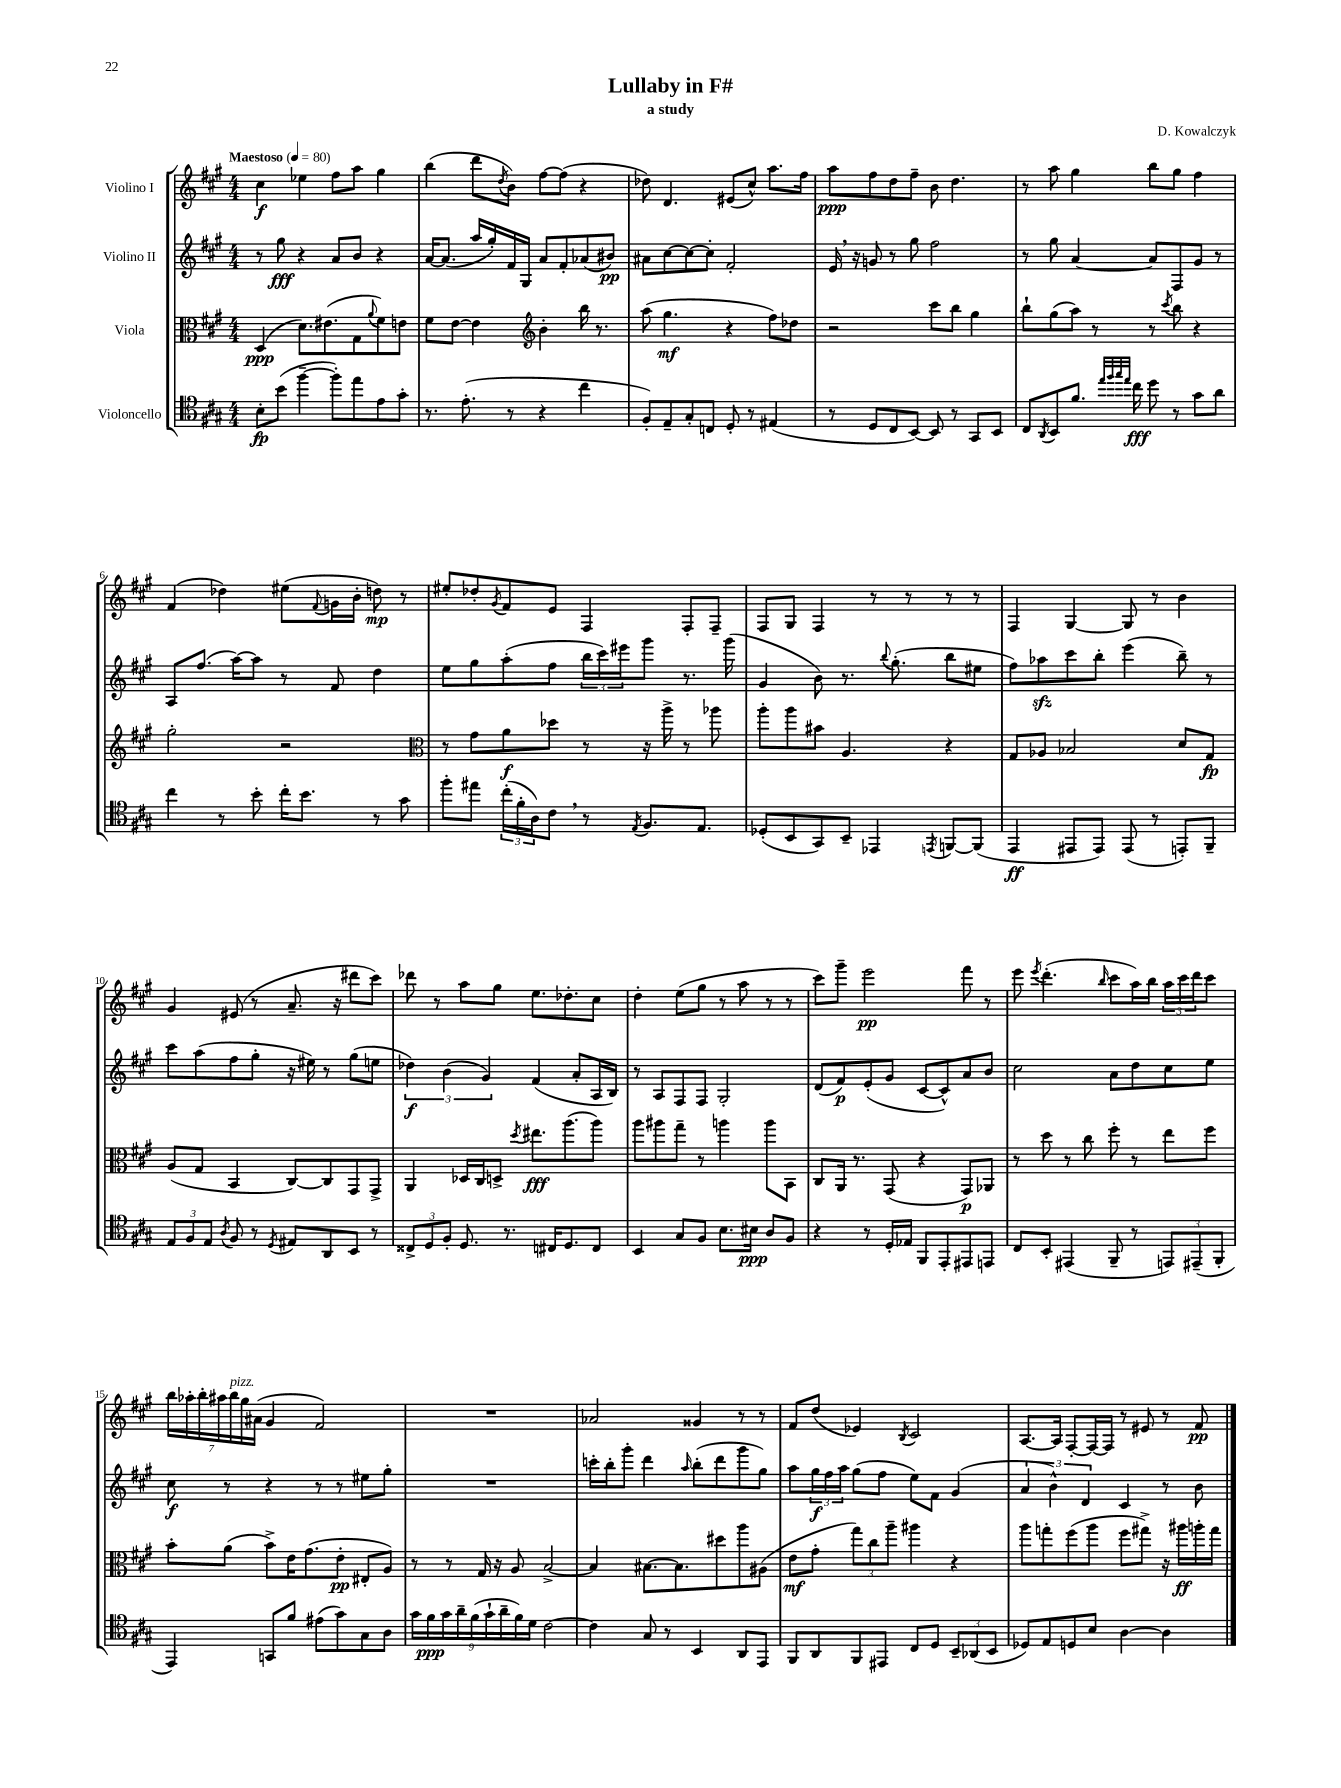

**kern	**kern	**kern	**kern
*staff4	*staff3	*staff2	*staff1
*clefC4	*clefC3	*clefG2	*clefG2
*k[f#c#g#]	*k[f#c#g#]	*k[f#c#g#]	*k[f#c#g#]
*M4/4	*M4/4	*M4/4	*M4/4
*MM80	*MM80	*MM80	*MM80
8B'	(4D	8r	4cc#
(8b	.	8gg#	.
[4ff#~	8.d)	4r	4ee-
.	(8.e#	.	.
8ff#'])	.	8a	8ff#
8ee	8G#	8b	8aa
.	8qqa	.	.
8e	8f#)	4r	4gg#
8g#'	8e	.	.
=	=	=	=
8.r	8f#	[16a	(4bb
.	.	(8.a]	.
.	[8e	.	.
(8.e'	.	.	.
.	4e]	16aa	8ddd
.	.	16gg#')	.
.	.	.	8qdd
8r	.	16f#	8b)
.	.	16G#	.
*	*clefG2	*	*
4r	4b'	8a	[8ff#
.	.	8f#'	(8ff#]
4cc#	16bb	(8a-	4r
.	8.r	.	.
.	.	8b#)	.
=	=	=	=
8F#')	(8aa	8a#	8dd-)
8E~	4.gg#	[8cc#	4.d
8G#'	.	8cc#_	.
8C	.	8cc#']	.
8D'	4r	2f#'	(8e#
8r	.	.	8cc#^^)
(4E#	8ff#)	.	8.aa
.	8dd-	.	.
.	.	.	16ff#
=	=	=	=
8r	2r	16e	8aa
.	.	16r	.
8D	.	8g	8ff#
8C#	.	8r	8dd
[8BB)	.	8gg#	8ff#~
8BB]	8ccc#	2ff#	8b
8r	8bb	.	4.dd
8GG#	4gg#	.	.
8BB	.	.	.
=	=	=	=
8C#	8bb`	8r	8r
8qAA	.	.	.
8BB	(8gg#	8gg#	8aa
8.f#	8aa)	[4a	4gg#
.	8r	.	.
32qqee	.	.	.
32qqff#	.	.	.
32qqgg#	.	.	.
32qqee	.	.	.
16cc#	.	.	.
8dd	8r	8a]	8bb
.	8qccc#	.	.
8r	8bb	8F#	8gg#
8g#	4r	8g#	4ff#
8a	.	8r	.
=	=	=	=
4cc#	2gg#'	8A	(4f#
.	.	(8.ff#	.
8r	.	.	4dd-)
.	.	[16aa)	.
8b'	.	8aa]	.
16cc#'	2r	8r	(8ee#
8.b	.	.	.
.	.	.	8qqf#
.	.	8f#	16g
.	.	.	16b'
8r	.	4dd	8dd)
8g#	.	.	8r
=	=	=	=
*	*clefC3	*	*
8ff#'	8r	8ee	8ee#'
8ee#	8g#	8gg#	8dd-'
.	.	.	8qg#
(24cc#'	8a	(8aa'	8f#
24f#'	.	.	.
24A)	.	.	.
8c#	8dd-	8ff#	8e
8r	8r	24bb	4F#
.	.	24ccc#)	.
.	.	24eee#	.
8qE	.	.	.
8.F#	16r	8ggg#	.
.	16aa^	.	.
.	8r	8.r	8F#'
8.E	.	.	.
.	8aa-	.	8F#~
.	.	(16ggg#	.
=	=	=	=
(8D-'	8aa'	4g#	8F#
8BB	8aa	.	8G#
8GG#)	8b#	8b)	4F#
8BB~	4.A	8.r	.
4EE-	.	.	8r
.	.	8qqbb	.
.	.	(8.gg#'	.
.	.	.	8r
8qEE	.	.	.
[8FF	4r	8bb	8r
(8FF]	.	8ee#	8r
=	=	=	=
4EE	8G#	8ff#)	4F#
.	8A-	8aa-	.
8EE#	2B-	8ccc#	[4G#
8EE#)	.	8bb'	.
(8EE#	.	(4eee	8G#]
8r	.	.	8r
8EE')	8d	8bb~)	4b
8FF#~	8G#	8r	.
=	=	=	=
12E	(8A	8ccc#	4g#
12F#	.	.	.
.	8G#	(8aa	.
12E	.	.	.
8qA	.	.	.
8F#	4BB	8ff#	(8e#
8r	.	8gg#'	8r
8qD	.	.	.
8E#	[8C#)	16r	8.a~
.	.	16ee#)	.
8AA	8C#]	8r	.
.	.	.	16r
8BB	8GG#	(8gg#	8ddd#
8r	8GG#^	8ee	8ccc#)
=	=	=	=
12C##^	4AA	6dd-)	8ddd-
12D	.	.	.
.	.	.	8r
12F#'	.	(6b	.
8.D	16D-	.	8aa
.	16C#	.	.
.	.	6g#)	.
.	8D^	.	8gg#
8.r	.	.	.
.	8qdd	.	.
.	8.ee#	(4f#	8.ee
16C#	.	.	.
8.D	(8.aa	.	8.dd-'
.	.	8a'	.
8C#	8aa)	16A	8cc#
.	.	16B)	.
=	=	=	=
4BB	8aa	8r	4dd'
.	8aa#	8A	.
8G#	8gg#~	8F#	(8ee
8F#	8r	8F#	8gg#
8.B	4aa	2G#'	8r
.	.	.	8aa
16B#	.	.	.
8A	8aa	.	8r
8F#	8BB	.	8r
=	=	=	=
4r	8C#	(8d	8ccc#)
.	16AA	8f#)	8ggg#~
.	8.r	.	.
8r	.	(8e'	2eee
16D'	(8GG#	8g#	.
16E-	.	.	.
8FF#	4r	[8c#	.
8EE'	.	8c#^^])	.
8EE#	8GG#)	8a	8fff#
8EE	8AA-	8b	8r
=	=	=	=
8C#	8r	2cc#	8eee
.	.	.	8qeee
8BB'	8dd	.	(4.ddd'
(4EE#	8r	.	.
.	8cc#	.	.
.	.	.	16qqbb
8FF#~	8ff#'	8a	8ccc#
8r	8r	8dd	16aa)
.	.	.	16bb
12EE)	8ee	8cc#	24aa
.	.	.	24ccc#
(12EE#~	.	.	24ddd
.	8ff#	8ee	8ccc#
12FF#'	.	.	.
=	=	=	=
4EE)	8b'	8cc#	28bb
.	.	.	28aa-'
.	.	.	28bb'
.	.	.	28aa#
.	(8a	8r	.
.	.	.	28bb
.	.	.	28gg#
.	.	.	(28a#
8GG	8b^)	4r	4g#
8f#	16e	.	.
.	(8.g#	.	.
(8e#	.	8r	2f#)
8g#)	8e'	8r	.
8G#	8E#'	8ee#	.
8A	8A)	8gg#'	.
=	=	=	=
18g#	8r	1r	1r
18f#	.	.	.
18g#	.	.	.
.	8r	.	.
18a~	.	.	.
(18f#	.	.	.
.	16G#	.	.
18g#`	.	.	.
.	16r	.	.
18a~	.	.	.
.	8A	.	.
18f#)	.	.	.
18d	.	.	.
[2c#	[2B^	.	.
=	=	=	=
4c#]	4B]	16ccc'	2a-
.	.	16bb'	.
.	.	8ggg#'	.
8G#	[8.B#	4ddd	.
8r	.	.	.
.	8.B#]	.	.
.	.	16qqaa	.
4BB	.	(8bb'	4g##
.	8dd#	8ddd	.
8AA	8aa	8ggg#	8r
8EE	(8A#	8gg#)	8r
=	=	=	=
8FF#	8e	8aa	8f#
8AA	8g#'	24gg#	(8dd
.	.	24ff#	.
.	.	24aa	.
8FF#	12gg#)	(8gg#	4e-)
.	12cc#	.	.
8EE#	.	8ff#	.
.	12aa~	.	.
.	.	.	8qB
8C#	4aa#	8ee)	2c#
8D	.	8f#	.
12BB~	4r	(4g#	.
(12AA-	.	.	.
12BB	.	.	.
=	=	=	=
8D-)	8aa	6a	[8.A
8E	8gg'	.	.
.	.	6b^^)	.
.	.	.	16A]
8D	(8ff#	.	[8F#'
.	.	6d	.
8B	8aa	.	16F#_
.	.	.	16F#]
[4A	8ff#	4c#	8r
.	8gg#^)	.	8e#
4A]	16r	8r	8r
.	16aa#	.	.
.	16aa'	8b	8f#
.	16gg#	.	.
==	==	==	==
*-	*-	*-	*-
